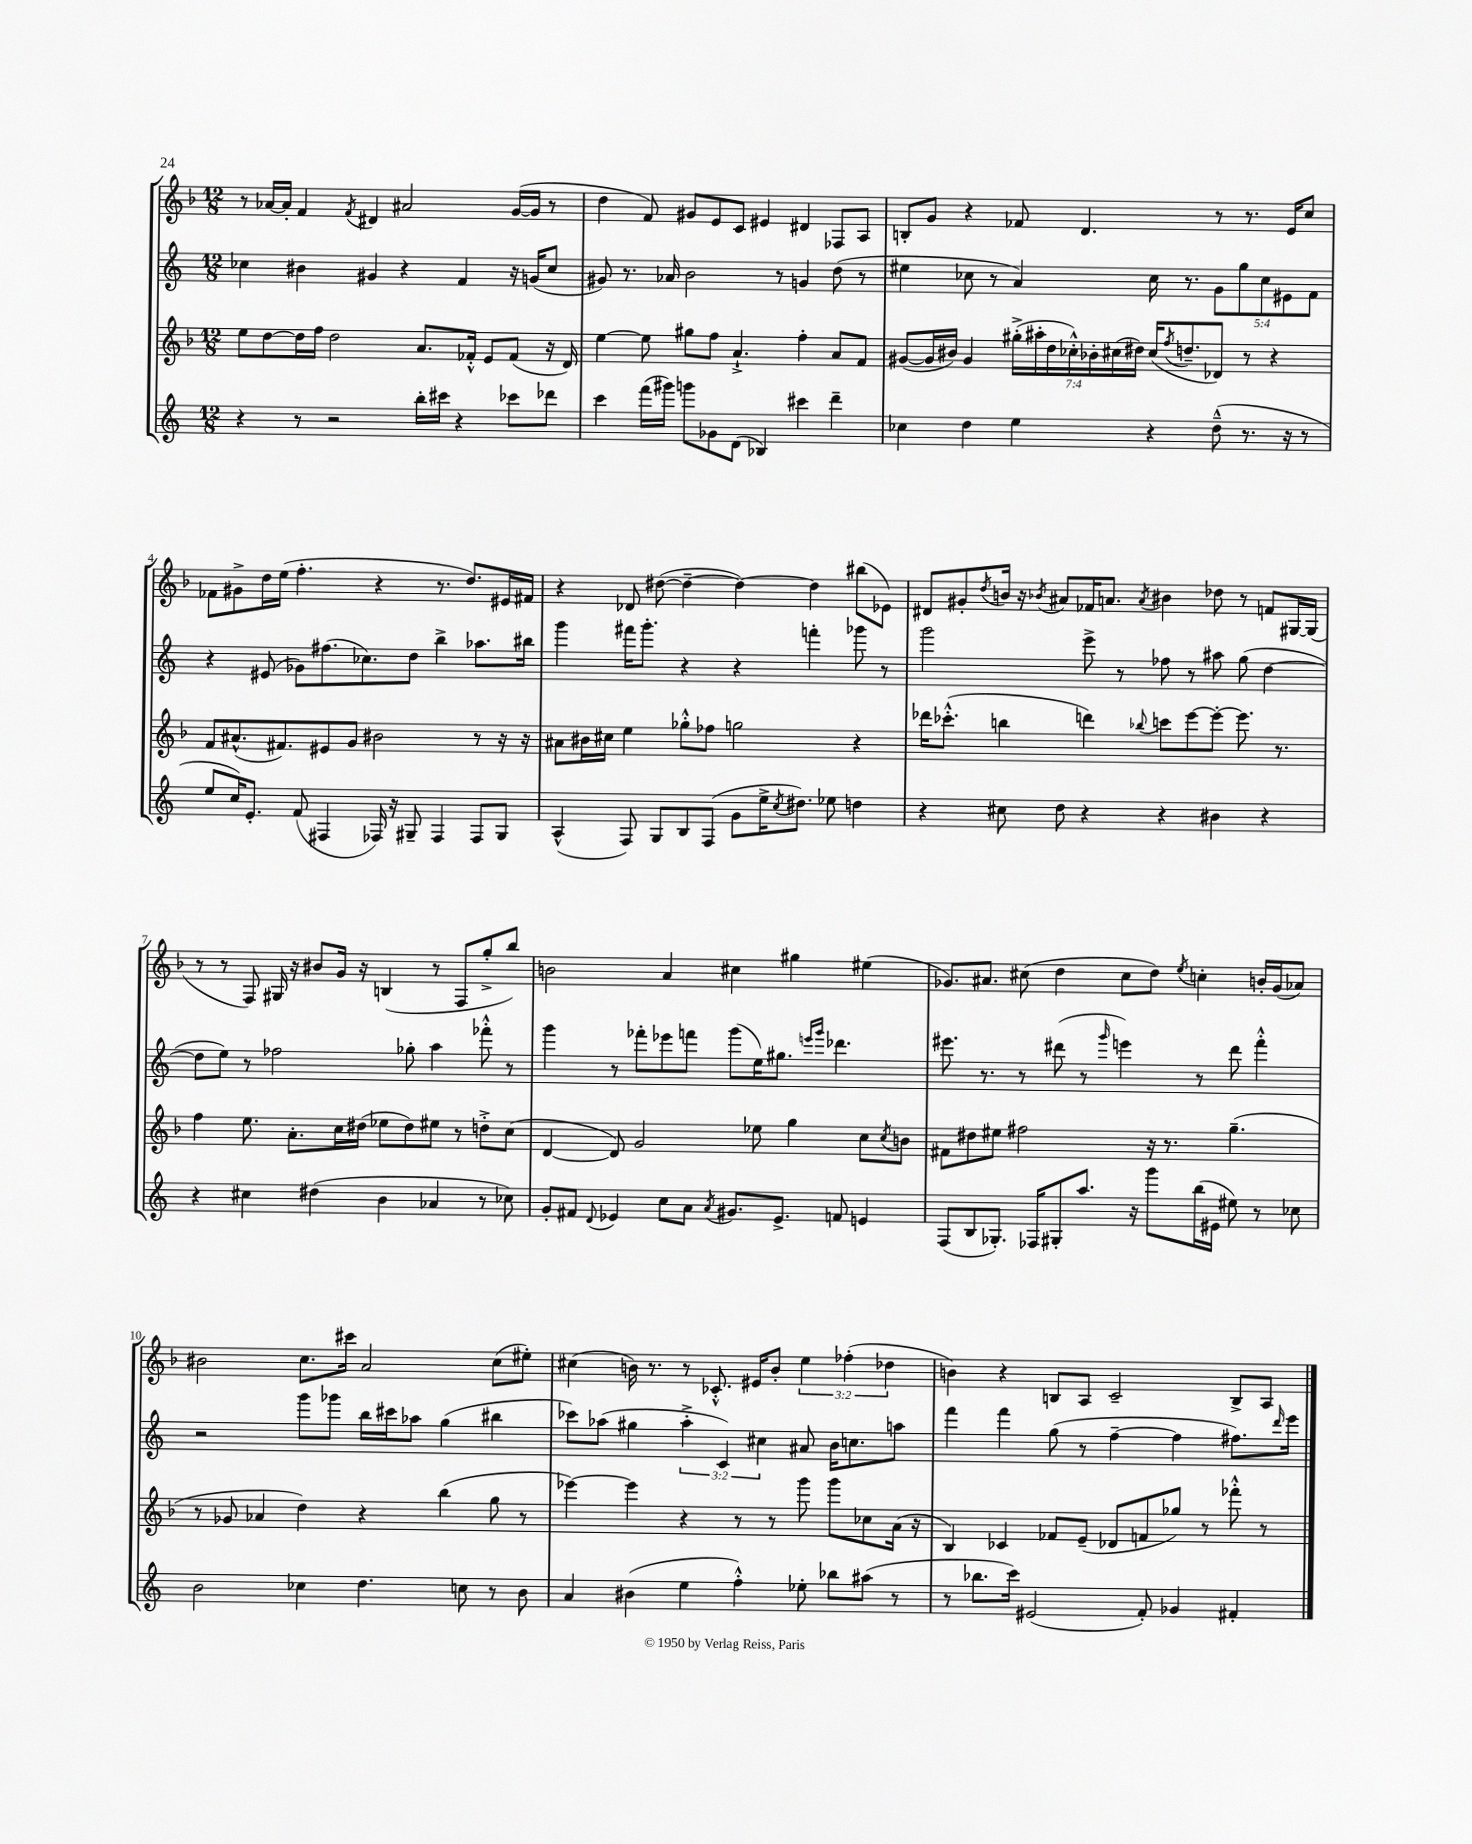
<<
\new StaffGroup <<
\new Staff = "s0" {
    \clef treble \key f \major \numericTimeSignature \time 12/8 \override Staff.TupletNumber.text = #tuplet-number::calc-fraction-text
    r8 aes'16~ aes'16-. f'4 \acciaccatura { f'8 } dis'4 ais'2 g'16~( g'16 r8 |
    d''4 f'8) gis'8 e'8 c'8 eis'4 dis'4 fes8 a8 |
    b8-. g'8 r4 fes'8 d'4. r8 r8. e'16 c''8 |
    fes'8 gis'8-> d''16 e''16( f''4.-. r4 r8. d''8.) eis'16 fis'16 |
    r4 des'8 dis''8~( dis''4~-- dis''4~) dis''4 bis''8( ees'8) |
    dis'8 gis'8-. \acciaccatura { d''8 } b'16 r16 \acciaccatura { bes'8 } ais'8 fes'16 a'8. \acciaccatura { a'8 } bis'4 des''8 r8 f'8 gis16~ gis16( |
    r8 r8 f8) gis16 r16 bis'8 g'16 r16 b4( r8 f8 g''8-.-> bes''8) |
    b'2 a'4 cis''4 gis''4 eis''4( |
    ges'8.) ais'8. cis''8( d''4 cis''8 d''8) \acciaccatura { e''8 } c''4-. b'16-. ges'16( aes'8) |
    bis'2 c''8. cis'''16 a'2 c''8( eis''8-.) |
    cis''4( b'16) r8. r8 ces'8.-.-^ eis'16 b'8-. \tuplet 3/2 { e''4 fes''4-.( des''4 } |
    b'4) r4 b8 a8 c'2-- b8-> a8 \bar "|." |
}
\new Staff = "s1" {
    \clef treble \key c \major \numericTimeSignature \time 12/8 \override Staff.TupletNumber.text = #tuplet-number::calc-fraction-text
    ces''4 bis'4 gis'4 r4 f'4 r16 g'16( ces''8 |
    gis'8) r8. aes'16 b'2 r8 g'4 d''8( r8 |
    eis''4 ces''8 r8 a'4) ces''16 r8. \tuplet 5/4 { g'8 g''8 ces''8 eis'8 f'8 } |
    r4 eis'8( ges'8) fis''8.( ces''8.) d''8 b''4-> aes''8. bis''16 |
    g'''4 fis'''16 g'''8.-. r4 r4 f'''4-. ges'''8 r8 |
    g'''2 e'''8-> r8 fes''8 r8 ais''8 g''8( d''4~ |
    d''8 e''8) r8 fes''2 ges''8-. a''4 fes'''8-.-^ r8 |
    g'''4 r8 fes'''8-. ees'''8 f'''8 g'''8( e''16) gis''8. \grace { e'''16 g'''16 } des'''4. |
    eis'''8. r8. r8 dis'''8( r8 \grace { g'''16 } e'''4) r8 dis'''8 f'''4-.-^ |
    r2 g'''8 ges'''8 b''16 cis'''16 aes''8 g''4( bis''4 |
    ces'''8) aes''8( gis''4 \tuplet 3/2 { aes''4-.-> c'4) cis''4 } ais'8 b'16 c''8. a''8 |
    f'''4 f'''4 g''8( r8 f''4~-- f''4 fis''8.) \grace { d'''16 } e'''16 \bar "|." |
}
\new Staff = "s2" {
    \clef treble \key f \major \numericTimeSignature \time 12/8 \override Staff.TupletNumber.text = #tuplet-number::calc-fraction-text
    e''8 d''8~ d''16 f''16 d''2 a'8. fes'16-.-^ e'8 fes'8( r16 d'16) |
    e''4~ e''8 gis''8 f''8 a'4.-!-> f''4-. a'8 f'8 |
    gis'8~( gis'16 bis'16) gis'4 \tuplet 7/4 { gis''16-.->( ais''16-. d''16 ces''16-.-^) bes'16-. cis''16( dis''16) } cis''16( \acciaccatura { f''8 } d''8.-- des'8) r8 r4 |
    f'8 ais'8.-^( fis'8.) eis'8 g'8 bis'2 r8 r16 r16 |
    ais'8 bis'16 cis''16 e''4 ges''8-.-^ fes''8 g''2 r4 |
    des'''16 ces'''8.-.-^( b''4 d'''4) \appoggiatura { bes''8 } c'''8 e'''8~ e'''8~-. e'''8. r8. |
    f''4 e''8. a'8.-. c''16 dis''16( ees''8 dis''8) eis''8 r8 d''8-.-> c''8( |
    d'4~ d'8) g'2 ees''8 g''4 c''8 \acciaccatura { c''8 } b'8 |
    fis'8 dis''8 eis''8 fis''2 r16 r8. g''4.--( |
    r8 ges'8 aes'4 d''4) r4 bes''4( g''8 r8 |
    ees'''4~) ees'''4 r4 r8 r8 g'''8 g'''8 ces''8 a'16( r16 |
    bes4) ces'4 fes'8 e'8--( des'8 f'8 ges''8) r8 fes'''8-.-^ r8 \bar "|." |
}
\new Staff = "s3" {
    \clef treble \key c \major \numericTimeSignature \time 12/8
    r4 r8 r2 b''16-. cis'''16 r4 ces'''8 des'''8 |
    c'''4 f'''16( gis'''16) g'''8 ges'8 d'8( bes4) cis'''4 d'''4-- |
    ces''4 d''4 e''4 r4 d''8---^( r8. r16 r8 |
    e''8 c''16) e'8.-. f'8( fis4 fes16) r16 gis8-- fes4 fes8 gis8 |
    a4-^( f8) g8 b8 f8( g'8 e''16-> \acciaccatura { c''8 } dis''8.) ees''8 d''4 |
    r4 cis''8 d''8 r4 r4 bis'4 r4 |
    r4 cis''4 dis''4( b'4 aes'4 r8 ces''8) |
    g'8-. fis'8 \appoggiatura { d'8 } ees'4 c''8 a'8 \acciaccatura { a'8 } gis'8. ees'8.-> f'8 e'4 |
    f8( b8 ges8.-.) fes16 gis8-. a''8. r16 g'''8 b''16( eis'16 eis''8) r8 ces''8 |
    b'2 ces''4 d''4. c''8 r8 b'8 |
    a'4 bis'4( e''4 f''4-.-^) ees''8-. bes''8 ais''8( r8 |
    r8 bes''8. c'''16) eis'2( f'8-.) ges'4 fis'4-. \bar "|." |
}
>>
>>
